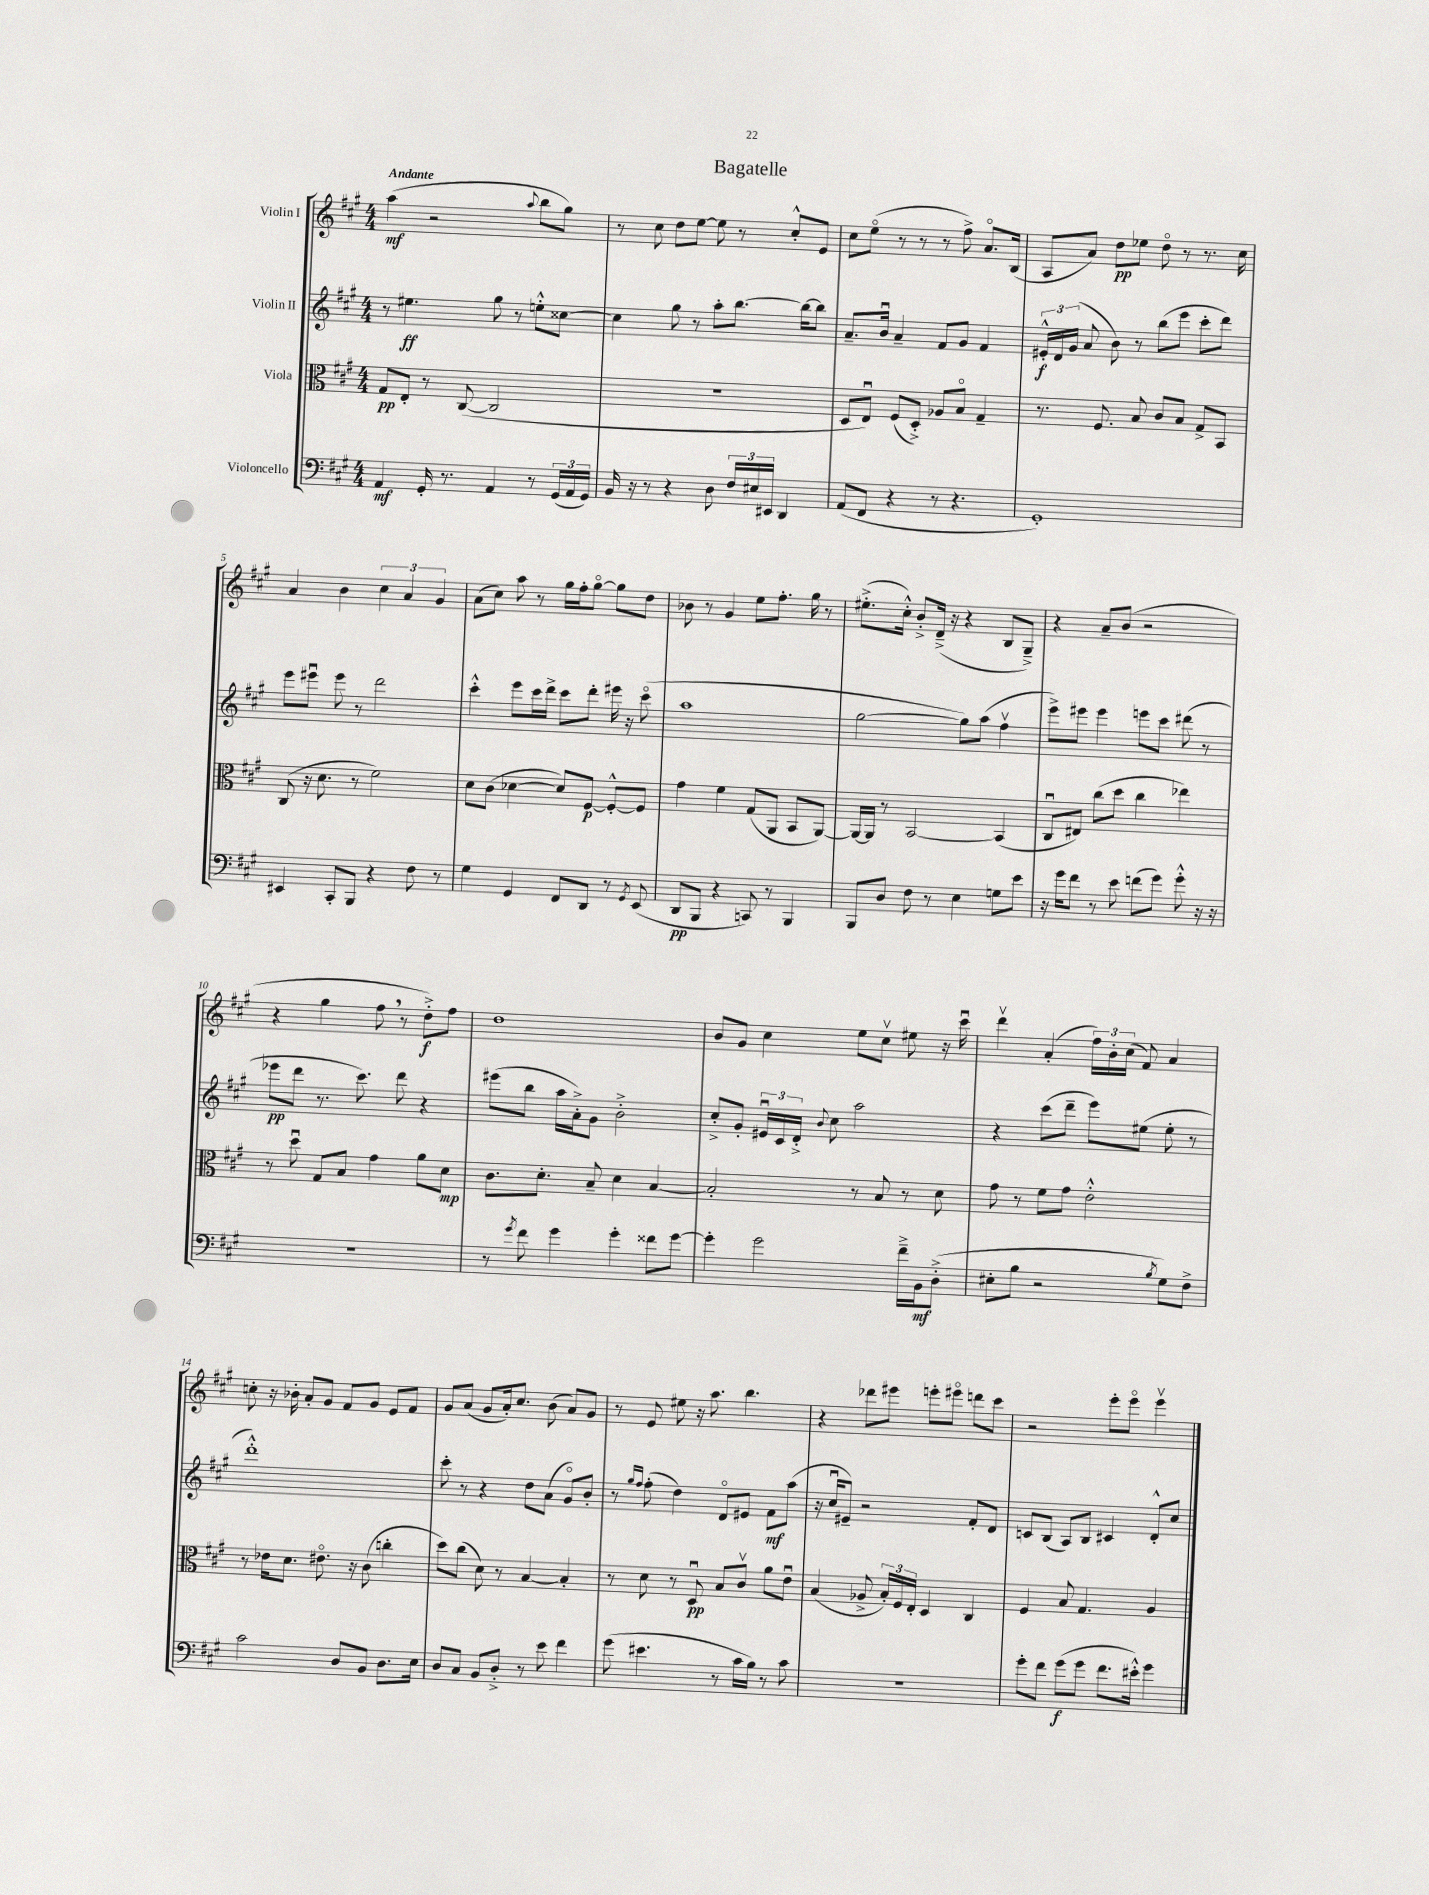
\header { title = "Bagatelle" }
<<
\new StaffGroup <<
\new Staff = "s0" \with { instrumentName = "Violin I" } {
    \clef treble \key a \major \numericTimeSignature \time 4/4 \tempo "Andante"
    \autoBeamOff a''4\mf( r2 \appoggiatura { a''8 } b''8[ gis''8]) |
    r8 cis''8 d''8[ e''8]~ e''8 r8 cis''8[-.-^ e'8] |
    cis''8[ e''8]\flageolet( r8 r8 r8 fis''8->) a'8.[\flageolet b16]( |
    a8[ a'8]) d''8[\pp ees''8] d''8\flageolet r8 r8. cis''16 |
    a'4 b'4 \tuplet 3/2 { cis''4 a'4 gis'4 } |
    a'8[( cis''8]) a''8 r8 gis''16[ fis''16-. gis''8]~\flageolet gis''8[ d''8] |
    bes'8 r8 gis'4 e''8[ fis''8.]-. gis''16 r8 |
    eis''8.[-.->( cis''16]-.-^) b'8[-.-> d'16]--->( r16 r4 b8[ gis8]--->) |
    r4 a'8[-- b'8]( r2 |
    r4 gis''4 fis''8 \breathe r8 d''8[-.->\f) fis''8] |
    d''1 |
    b'8[ gis'8] cis''4 e''8[ cis''8]\upbow eis''8 r16 cis'''16\downbow |
    d'''4\upbow a'4-.( \tuplet 3/2 { fis''16[) b'16-. cis''16]( } fis'8) a'4 |
    c''8-. r16 bes'16-. a'8[-. gis'8] fis'8[ gis'8] e'8[ fis'8] |
    gis'8[ a'8]( gis'8[ a'16-.) cis''8.] b'8( a'8[) gis'8] |
    r8 e'8 eis''8 r16 a''8. b''4. |
    r4 des'''8[ eis'''8] e'''8[-. eis'''8]\flageolet d'''8[ cis'''8] |
    r2 e'''8[-. e'''8]\flageolet e'''4\upbow \bar "|." |
}
\new Staff = "s1" \with { instrumentName = "Violin II" } {
    \clef treble \key a \major \numericTimeSignature \time 4/4
    \autoBeamOff r8 eis''4.\ff gis''8 r8 e''8[-.-^ cisis''8]~ |
    cisis''4 gis''8 r8 a''8[-. b''8.]~ b''16[~ b''8] |
    a'8.[-- b'16]\downbow a'4-- fis'8[ gis'8] fis'4 |
    \tuplet 3/2 { eis'16[-.-^\f d'16 gis'16]( } a'8 b'8) r8 b''8[( e'''8] cis'''8[-. d'''8]) |
    e'''8[ eis'''8]\downbow eis'''8 r8 d'''2 |
    cis'''4-.-^ e'''8[ cis'''16 d'''16]-> cis'''8[ d'''8]-. eis'''16 r16 cis'''8\flageolet( |
    a''1 |
    gis''2~ gis''8[) a''8]( fis''4\upbow |
    e'''8[->) eis'''8] eis'''4 e'''8[ cis'''8] dis'''8( r8 |
    ees'''8[\pp d'''8] r8. cis'''8.) d'''8 r4 |
    eis'''8[( b''8] a''16[ a'16-.->) gis'8] b'2-.-> |
    cis''8[-.-> gis'8]-. \tuplet 3/2 { eis'16[\downbow cis'16 d'16]-.-> } \appoggiatura { b'8 } cis''8 a''2 |
    r4 cis'''8[( d'''8]-- e'''8[) eis''8]( eis''8-. r8 |
    d'''1-.-^) |
    cis'''8-. r8 r4 d''8[ a'8]( gis'8[\flageolet) b'8]-. |
    r8 \grace { gis''16[ fis''16] } fis''8-.( d''4) d'8[\flageolet eis'8] fis'8[\mf a''8]( |
    r16 cis''16[\downbow eis'8]--) r2 fis'8[-. d'8] |
    c'8[ b8]( a8[) b8] cis'4 d'8[-.-^ cis''8] \bar "|." |
}
\new Staff = "s2" \with { instrumentName = "Viola" } {
    \clef alto \key a \major \numericTimeSignature \time 4/4
    \autoBeamOff gis8[\pp e8]-. r8 cis8~( cis2 |
    R1 |
    d8[ e8]\downbow) fis8[( d8]-.->) aes8[ b8]\flageolet gis4-- |
    r8. fis8. b8 cis'8[ b8] gis8[-> b,8] |
    cis8( r16 d'8. r8 fis'2) |
    d'8[ cis'8]( des'4~ des'8[) fis8]~\p fis8[~-.-^ fis8] |
    gis'4 fis'4 gis8[( a,8] b,8[ a,8]~) |
    a,16[~ a,16] r8 b,2~ b,4( |
    cis8[\downbow eis8]) cis''8[( d''8] cis''4 ees''4) |
    r8 d''8\downbow gis8[ b8] gis'4 a'8[ d'8]\mp |
    cis'8.[ d'8.]-. b8-- d'4 b4~ |
    b2-. r8 b8 r8 d'8 |
    gis'8 r8 fis'8[ gis'8] e'2-.-^ |
    r8 ees'16[ d'8.] eis'8.\flageolet r16 cis'8( c''4-. |
    d''8[) cis''8]( d'8) r8 b4~ b4-. |
    r8 d'8 r8 d8\downbow\pp b8[ cis'8]\upbow a'8[ e'8]\downbow |
    b4( aes8-> \tuplet 3/2 { b16[-.) fis16 e16]-. } d4 cis4 |
    fis4 b8 gis4. a4 \bar "|." |
}
\new Staff = "s3" \with { instrumentName = "Violoncello" } {
    \clef bass \key a \major \numericTimeSignature \time 4/4
    \autoBeamOff a,4\mf gis,16-. r8. a,4 r8 \tuplet 3/2 { gis,16[( a,16 gis,16]) } |
    b,16 r16 r8 r4 d8 \tuplet 3/2 { fis16[ eis16 eis,16] } d,4 |
    a,8[( fis,8] r4 r8 r4. |
    gis,1-.) |
    eis,4 cis,8[-. b,,8] r4 fis8 r8 |
    gis4 gis,4 fis,8[ d,8] r8 \acciaccatura { gis,8 } e,8( |
    d,8[\pp b,,8] r4 c,8) r8 b,,4 |
    b,,8[ d8] fis8 r8 e4 g8[ e'8] |
    r16 gis'16[ fis'8] r8 e'8 f'8[( gis'8]) gis'8-.-^ r16 r16 |
    R1 |
    r8 \acciaccatura { gis'8 } fis'8 gis'4 gis'4-. fisis'8[ gis'8]~ |
    gis'4-. gis'2 fis'16[---> b,16\mf d8]-.->( |
    eis8[-. b8] r2 \acciaccatura { b8 } gis8[) fis8]-> |
    cis'2 d8[ b,8] d8.[ e16] |
    d8[ cis8] b,8[ d8]-.-> r8 e'8 fis'4 |
    gis'8( eis'4. r8 cis'16[ b16]) r8 cis'8 |
    R1 |
    gis'8[-. fis'8] gis'8[\f( gis'8] fis'8.[ eis'16]-.-^) gis'4 \bar "|." |
}
>>
>>
